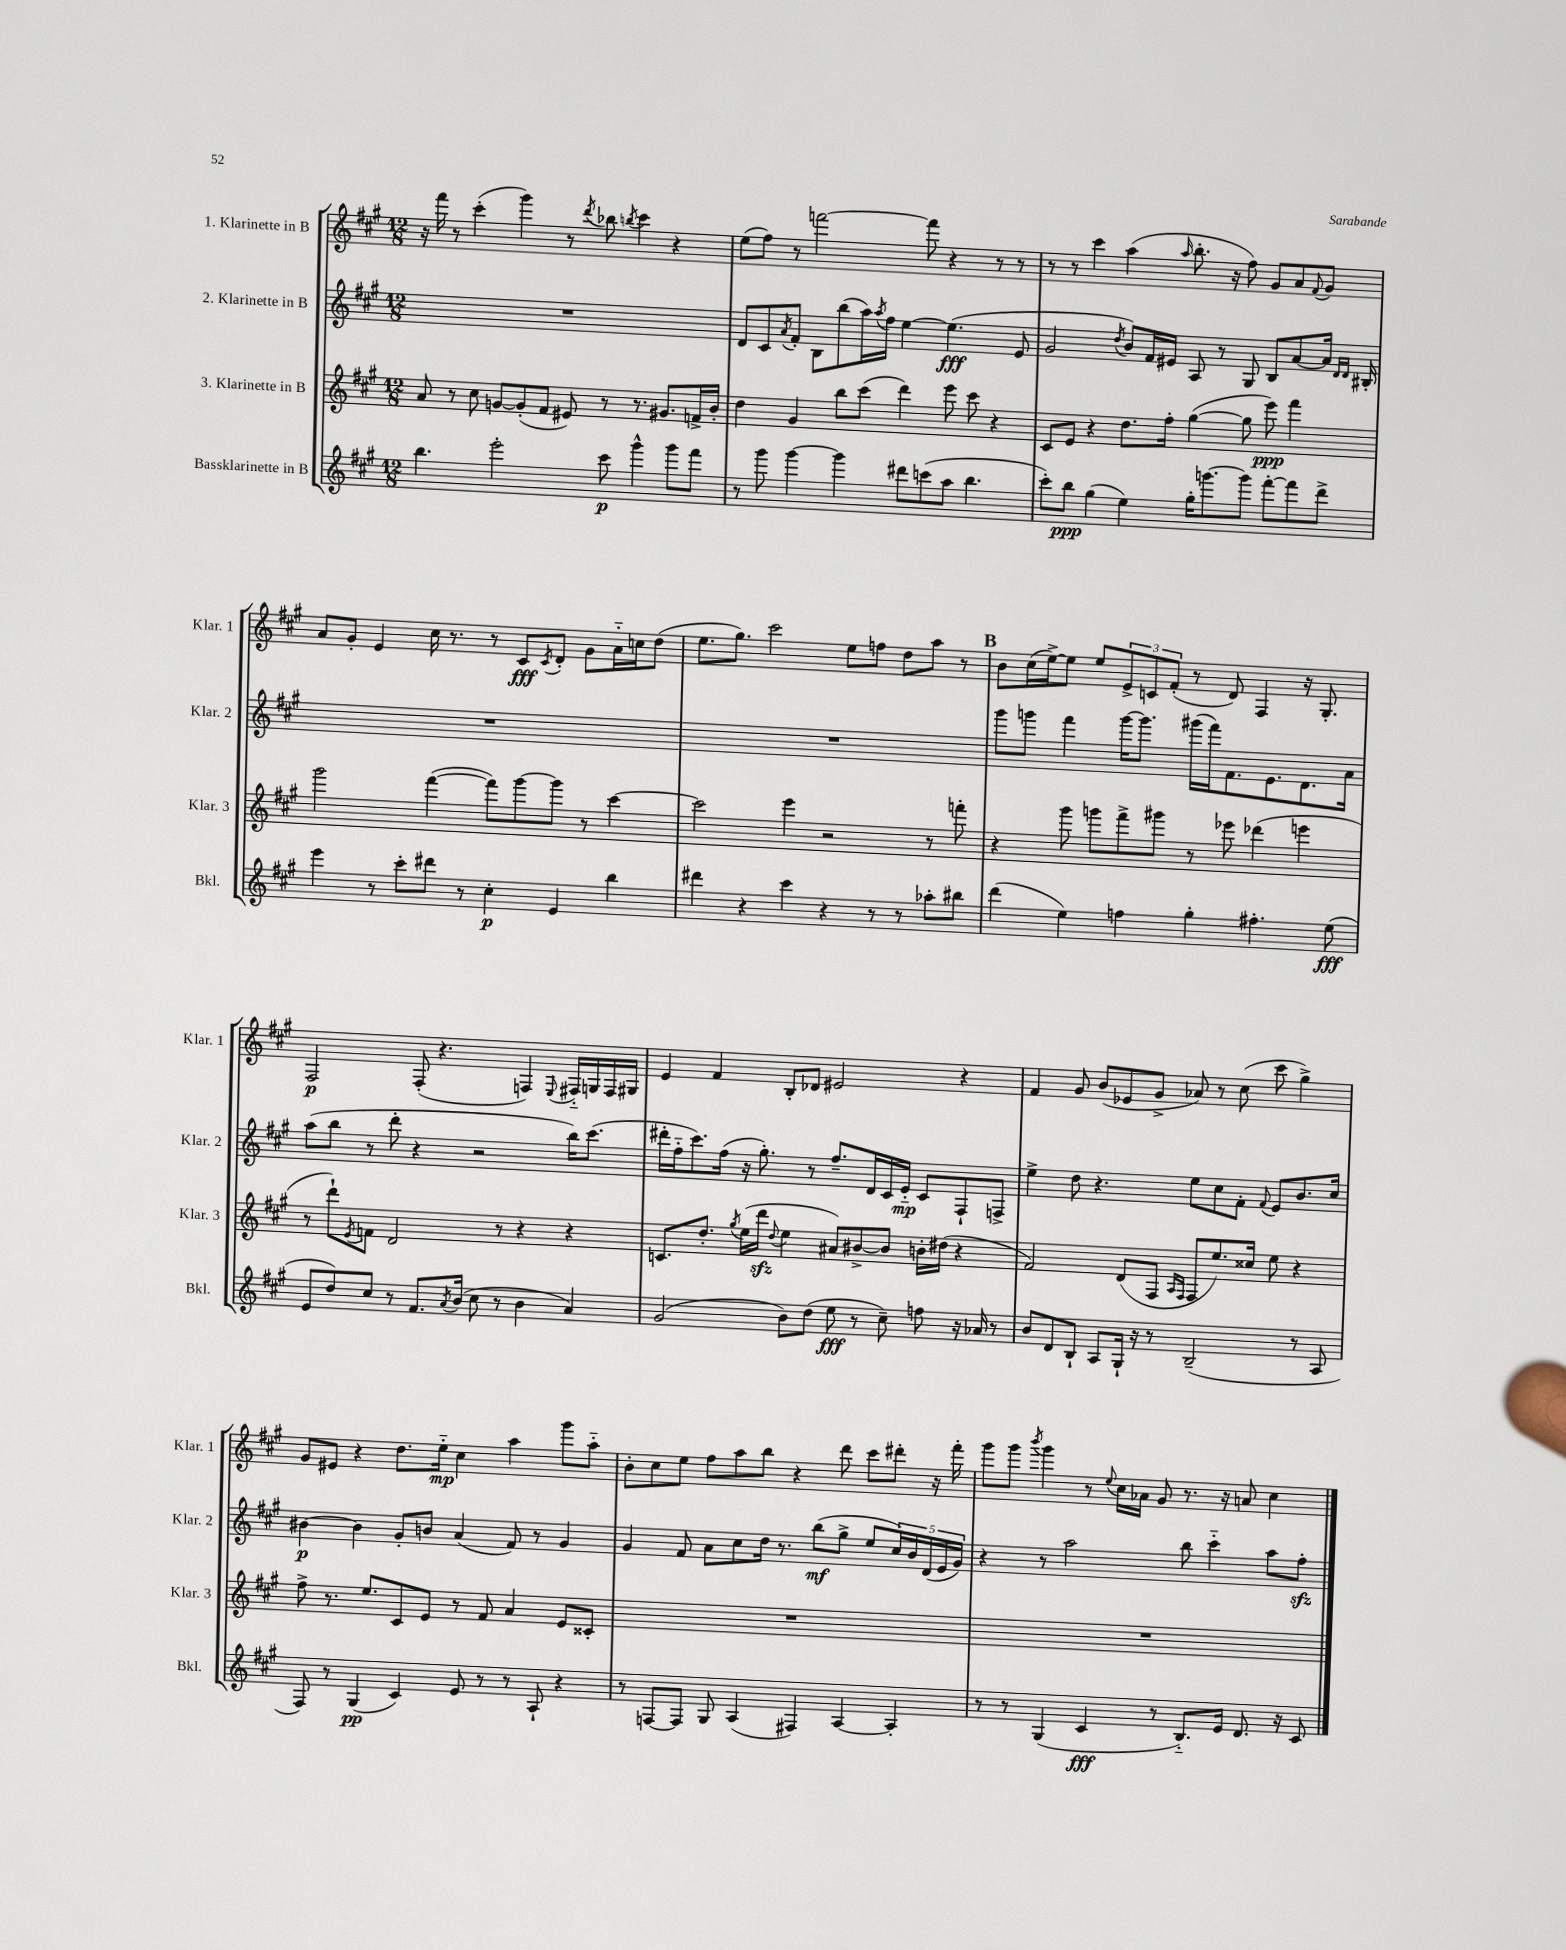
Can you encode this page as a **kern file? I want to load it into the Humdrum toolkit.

**kern	**dynam	**kern	**dynam	**kern	**dynam	**kern	**dynam
*part4	*part4	*part3	*part3	*part2	*part2	*part1	*part1
*staff4	*staff4	*staff3	*staff3	*staff2	*staff2	*staff1	*staff1
*I"Bassklarinette in B	*	*I"3. Klarinette in B	*	*I"2. Klarinette in B	*	*I"1. Klarinette in B	*
*I'Bkl.	*	*I'Klar. 3	*	*I'Klar. 2	*	*I'Klar. 1	*
*clefG2	*	*clefG2	*	*clefG2	*	*clefG2	*
*k[f#c#g#]	*	*k[f#c#g#]	*	*k[f#c#g#]	*	*k[f#c#g#]	*
*M12/8	*	*M12/8	*	*M12/8	*	*M12/8	*
=104	=104	=104	=104	=104	=104	=104	=104
4.bb\	.	8a/	.	1.r	.	16r	.
.	.	.	.	.	.	16fff#\	.
.	.	8r	.	.	.	8r	.
.	.	8cc#\	.	.	.	(4ccc#'\	.
2eee'\	.	[8gn/L	.	.	.	.	.
.	.	(8g'/]	.	.	.	4ggg#\)	.
.	.	8f#/J	.	.	.	.	.
.	.	8e#X/)	.	.	.	8r	.
.	.	.	.	.	.	8qddd/	.
8ccc#\	p	8r	.	.	.	8bb-X\	.
.	.	.	.	.	.	8qbbn/	.
4ggg#^^\	.	8.r	.	.	.	4ccc#\	.
.	.	8.g#X/L	.	.	.	.	.
8ggg#\L	.	.	.	.	.	4r	.
8fff#\J	.	16fn^/L	.	.	.	.	.
.	.	16b'/JJ	.	.	.	.	.
=105	=105	=105	=105	=105	=105	=105	=105
8r	.	4dd\	.	8d/L	.	(8ee\L	.
8ggg#\	.	.	.	8c#/	.	8ff#\J)	.
.	.	.	.	8qa/	.	.	.
[4ggg#\	.	4g#/	.	8f#'/J	.	8r	.
.	.	.	.	8B\L	.	[2fffn\	.
4ggg#\]	.	8bb\L	.	(8bb\	.	.	.
.	.	(8ccc#\J	.	16aa\L)	.	.	.
.	.	.	.	8qaa/	.	.	.
.	.	.	.	16ff#\JJ	.	.	.
8ddd#X\L	.	4ddd\)	.	[4ee\	.	.	.
(8cccn\	.	.	.	.	.	8fff\]	.
8aa\J	.	8eee\	.	(4.ee\]	fff	4r	.
4.bb\	.	8ccc#\	.	.	.	.	.
.	.	4r	.	.	.	8r	.
.	.	.	.	8e/	.	8r	.
=106	=106	=106	=106	=106	=106	=106	=106
8ccc#'\L)	.	8c#/L	.	2g#/	.	8r	.
8bb\J	ppp	8e/J	.	.	.	8r	.
(4gg#\	.	4r	.	.	.	4ccc#\	.
.	.	.	.	8qdd/	.	.	.
4ee\)	.	8.dd\L	.	8b/L)	.	(4aa\	.
.	.	.	.	16f#/L	.	.	.
.	.	16ff#'\Jk	.	16e#X/JJ	.	.	.
.	.	.	.	.	.	16qqaa/	.
16gg#'\KL	.	([4gg#\	.	8A/	.	8.bb'\	.
[8.gggn\	.	.	.	.	.	.	.
.	.	.	.	8r	.	.	.
.	.	.	.	.	.	16r	.
8ggg\J]	.	8gg#\]	.	8G#/	.	8ff#\)	.
[8fff#'\L	.	8eee\)	ppp	8B/L	.	8g#/L	.
8fff#\]	.	4fff#\	.	[8a/	.	8a/	.
.	.	.	.	.	.	8qqf#/	.
8ddd^\J	.	.	.	16a/Jk]	.	8g#/J	.
.	.	.	.	16qqd/LL	.	.	.
.	.	.	.	16qqd/JJ	.	.	.
.	.	.	.	16B#X'/	.	.	.
!!LO:LB:g=z
=107	=107	=107	=107	=107	=107	=107	=107
4eee\	.	2ggg#\	.	1.r	.	8a/L	.
.	.	.	.	.	.	8g#'/J	.
8r	.	.	.	.	.	4e/	.
8ccc#'\L	.	.	.	.	.	.	.
8ddd#X\J	.	([4fff#\	.	.	.	16cc#\	.
.	.	.	.	.	.	8.r	.
8r	.	.	.	.	.	.	.
4cc#'\	p	8fff#\L])	.	.	.	8r	.
.	.	[8ggg#\	.	.	.	8c#/L	fff
.	.	.	.	.	.	8qc#/	.
4e/	.	8ggg#\J]	.	.	.	8d'/J	.
.	.	8r	.	.	.	8g#\L	.
4bb\	.	[4ccc#\	.	.	.	16a\L	.
.	.	.	.	.	.	16ccn\J	.
.	.	.	.	.	.	(8dd\J	.
=108	=108	=108	=108	=108	=108	=108	=108
4ddd#X\	.	2ccc#\]	.	1.r	.	8.ee\L	.
.	.	.	.	.	.	8.gg#\J)	.
4r	.	.	.	.	.	.	.
.	.	.	.	.	.	2ccc#\	.
4ccc#\	.	4eee\	.	.	.	.	.
4r	.	2r	.	.	.	.	.
.	.	.	.	.	.	8ee\L	.
8r	.	.	.	.	.	8ffn\J	.
8r	.	.	.	.	.	8dd\L	.
8aa-X'\L	.	8r	.	.	.	8aa\J	.
8bb#X\J	.	8fffn'\	.	.	.	8r	.
!!LO:REH:place=s1:t=B
=109	=109	=109	=109	=109	=109	=109	=109
(4ddd\	.	4r	.	8ggg#\L	.	8b\L	.
.	.	.	.	8gggn\J	.	(16cc#\L	.
.	.	.	.	.	.	[16ee^\J)	.
4ee\)	.	8ggg#\	.	4fff#\	.	8ee\J]	.
.	.	8gggn\L	.	.	.	8ee/L	.
4ffn\	.	8fff#^\	.	[16ggg\KL	.	12e^/	.
.	.	.	.	8.ggg\J]	.	.	.
.	.	.	.	.	.	12cn/	.
.	.	8ggg#X\J	.	.	.	.	.
.	.	.	.	.	.	(12f#'/J	.
4gg#'\	.	8r	.	(16ggg#X\LL	.	8r	.
.	.	.	.	16fff#\J)	.	.	.
.	.	8eee-X\	.	8.f#\	.	8d/)	.
4.ff#X'\	.	(4ddd-X\	.	.	.	4F#/	.
.	.	.	.	8.e\	.	.	.
.	.	4eeen\	.	8.d\	.	16r	.
.	.	.	.	.	.	8.G#'/	.
(8ee\	fff	.	.	.	.	.	.
.	.	.	.	16a\Jk	.	.	.
!!LO:LB:g=z
=110	=110	=110	=110	=110	=110	=110	=110
8e/L	.	8r	.	(8aa\L	.	2F#/	p
8dd/)	.	8ddd`\L)	.	8bb\J	.	.	.
.	.	8qe/	.	.	.	.	.
8cc#/J	.	8fn\J	.	8r	.	.	.
8r	.	2d/	.	8ddd'\	.	.	.
8.f#/L	.	.	.	4r	.	(8F#'/	.
.	.	.	.	.	.	4.r	.
8qa/	.	.	.	.	.	.	.
(16b/Jk	.	.	.	.	.	.	.
8cc#\	.	.	.	2r	.	.	.
8r	.	8r	.	.	.	.	.
4b\	.	4r	.	.	.	4Fn/)	.
.	.	.	.	.	.	8qqE/	.
4a/)	.	4r	.	16bb\KL)	.	16F#X/LL	.
.	.	.	.	(8.ccc#\J	.	16Gn/	.
.	.	.	.	.	.	16F#/	.
.	.	.	.	.	.	16G#X/JJ	.
=111	=111	=111	=111	=111	=111	=111	=111
(2g#/	.	8.cn/L	.	16ddd#X'\LL	.	4e/	.
.	.	.	.	16ff#\J	.	.	.
.	.	.	.	8.ccc#\)	.	.	.
.	.	8.dd'/J	.	.	.	.	.
.	.	.	.	.	.	4f#/	.
.	.	.	.	(16ff#\Jk	.	.	.
.	.	8qgg#/	.	.	.	.	.
.	.	(16ee\LL	.	16r	.	.	.
.	.	16dddzz\JJ	.	8.gg#'\)	.	.	.
.	.	8qqdd/	.	.	.	.	.
8b\L)	.	4ee\	.	.	.	8B'/L	.
(8dd\J	.	.	.	8r	.	8d-X/J	.
8ee\	fff	8a#X/L)	.	8.ff#~/L	.	2e#X/	.
8r	.	[8b#X^/	.	.	.	.	.
.	.	.	.	16d/L	.	.	.
8cc#~\)	.	8b#/J]	.	16c#/	.	.	.
.	.	.	.	16e/JJ	mp	.	.
8ffn\	.	16bn'\LL	.	8c#/L	.	.	.
.	.	(16dd#X\JJ	.	.	.	.	.
16r	.	4r	.	8F#`/	.	4r	.
16a-X/	.	.	.	.	.	.	.
8r	.	.	.	8Fn^/J	.	.	.
=112	=112	=112	=112	=112	=112	=112	=112
8b/L	.	2f#/)	.	4ee^\	.	4f#/	.
8d/	.	.	.	.	.	.	.
8B`/J	.	.	.	8dd\	.	8g#/	.
8A/L	.	.	.	4.r	.	(8b/L	.
16G#`/Jk	.	(8d/L	.	.	.	8e-X/	.
16r	.	.	.	.	.	.	.
8r	.	8F#/J	.	.	.	8g#^/J	.
.	.	16qqA/LL	.	.	.	.	.
.	.	16qqF#/JJ	.	.	.	.	.
(2B~/	.	8F#/L	.	8ee\L	.	8a-X/)	.
.	.	8.ee/)	.	8cc#\	.	8r	.
.	.	.	.	8f#'\J	.	(8cc#\	.
.	.	16cc##X/Jk	.	.	.	.	.
.	.	.	.	8qqf#/	.	.	.
.	.	8ee\	.	8e/L	.	8ccc#\	.
8r	.	4r	.	8.b/	.	4gg#^\)	.
8A/	.	.	.	.	.	.	.
.	.	.	.	16cc#/Jk	.	.	.
!!LO:LB:g=z
=113	=113	=113	=113	=113	=113	=113	=113
8F#/)	.	8ff#^\	.	[4b#X\	p	8g#/L	.
8r	.	8.r	.	.	.	8e#X/J	.
(4G#/	pp	.	.	4b#\]	.	4r	.
.	.	8.ee/L	.	.	.	.	.
4c#/)	.	8c#/	.	8g#'/L	.	8.dd\L	.
.	.	8e/J	.	8bn/J	.	.	.
.	.	.	.	.	.	16ee\Jk	mp
8e/	.	8r	.	(4a/	.	4cc#\	.
8r	.	8f#/	.	.	.	.	.
8r	.	4a/	.	8f#/)	.	4aa\	.
8A`/	.	.	.	8r	.	.	.
4r	.	8e/L	.	4g#/	.	8ggg#\L	.
.	.	8c##X'/J	.	.	.	8aa\J	.
=114	=114	=114	=114	=114	=114	=114	=114
8r	.	1.r	.	4g#/	.	8b'\L	.
[8Fn/L	.	.	.	.	.	8cc#\	.
8F/J]	.	.	.	8f#/	.	8ee\J	.
8G#/	.	.	.	8a\L	.	8ff#\L	.
(4A/	.	.	.	8cc#\	.	8aa\	.
.	.	.	.	16dd\Jk	.	8bb\J	.
.	.	.	.	8.r	.	.	.
4F#X/)	.	.	.	.	.	4r	.
.	.	.	.	(8bb\L	mf	.	.
[4A/	.	.	.	8gg#^\J	.	8ddd\	.
.	.	.	.	8ee/L	.	8ccc#\L	.
4A'/]	.	.	.	20cc#/L)	.	8ddd#X'\J	.
.	.	.	.	20b/	.	.	.
.	.	.	.	(20d/	.	.	.
.	.	.	.	.	.	16r	.
.	.	.	.	20e/	.	.	.
.	.	.	.	.	.	16fff#'\	.
.	.	.	.	20g#/JJ)	.	.	.
=115	=115	=115	=115	=115	=115	=115	=115
8r	.	1.r	.	4r	.	8ggg#\L	.
8r	.	.	.	.	.	8ggg#\J	.
.	.	.	.	.	.	8qbbb/	.
(4G#/	.	.	.	8r	.	4ggg#\	.
.	.	.	.	2aa\	.	.	.
4c#/	fff	.	.	.	.	8r	.
.	.	.	.	.	.	8qqee/	.
.	.	.	.	.	.	16cc#\LL	.
.	.	.	.	.	.	16a-X\JJ	.
8r	.	.	.	.	.	8g#/	.
8.B/L)	.	.	.	8bb\	.	8.r	.
.	.	.	.	4ccc#\	.	.	.
16e/Jk	.	.	.	.	.	16r	.
8.d/	.	.	.	.	.	8an/	.
.	.	.	.	8aa\L	.	4cc#\	.
16r	.	.	.	.	.	.	.
8c#/	.	.	.	8ff#zz'\J	.	.	.
==	==	==	==	==	==	==	==
*-	*-	*-	*-	*-	*-	*-	*-
